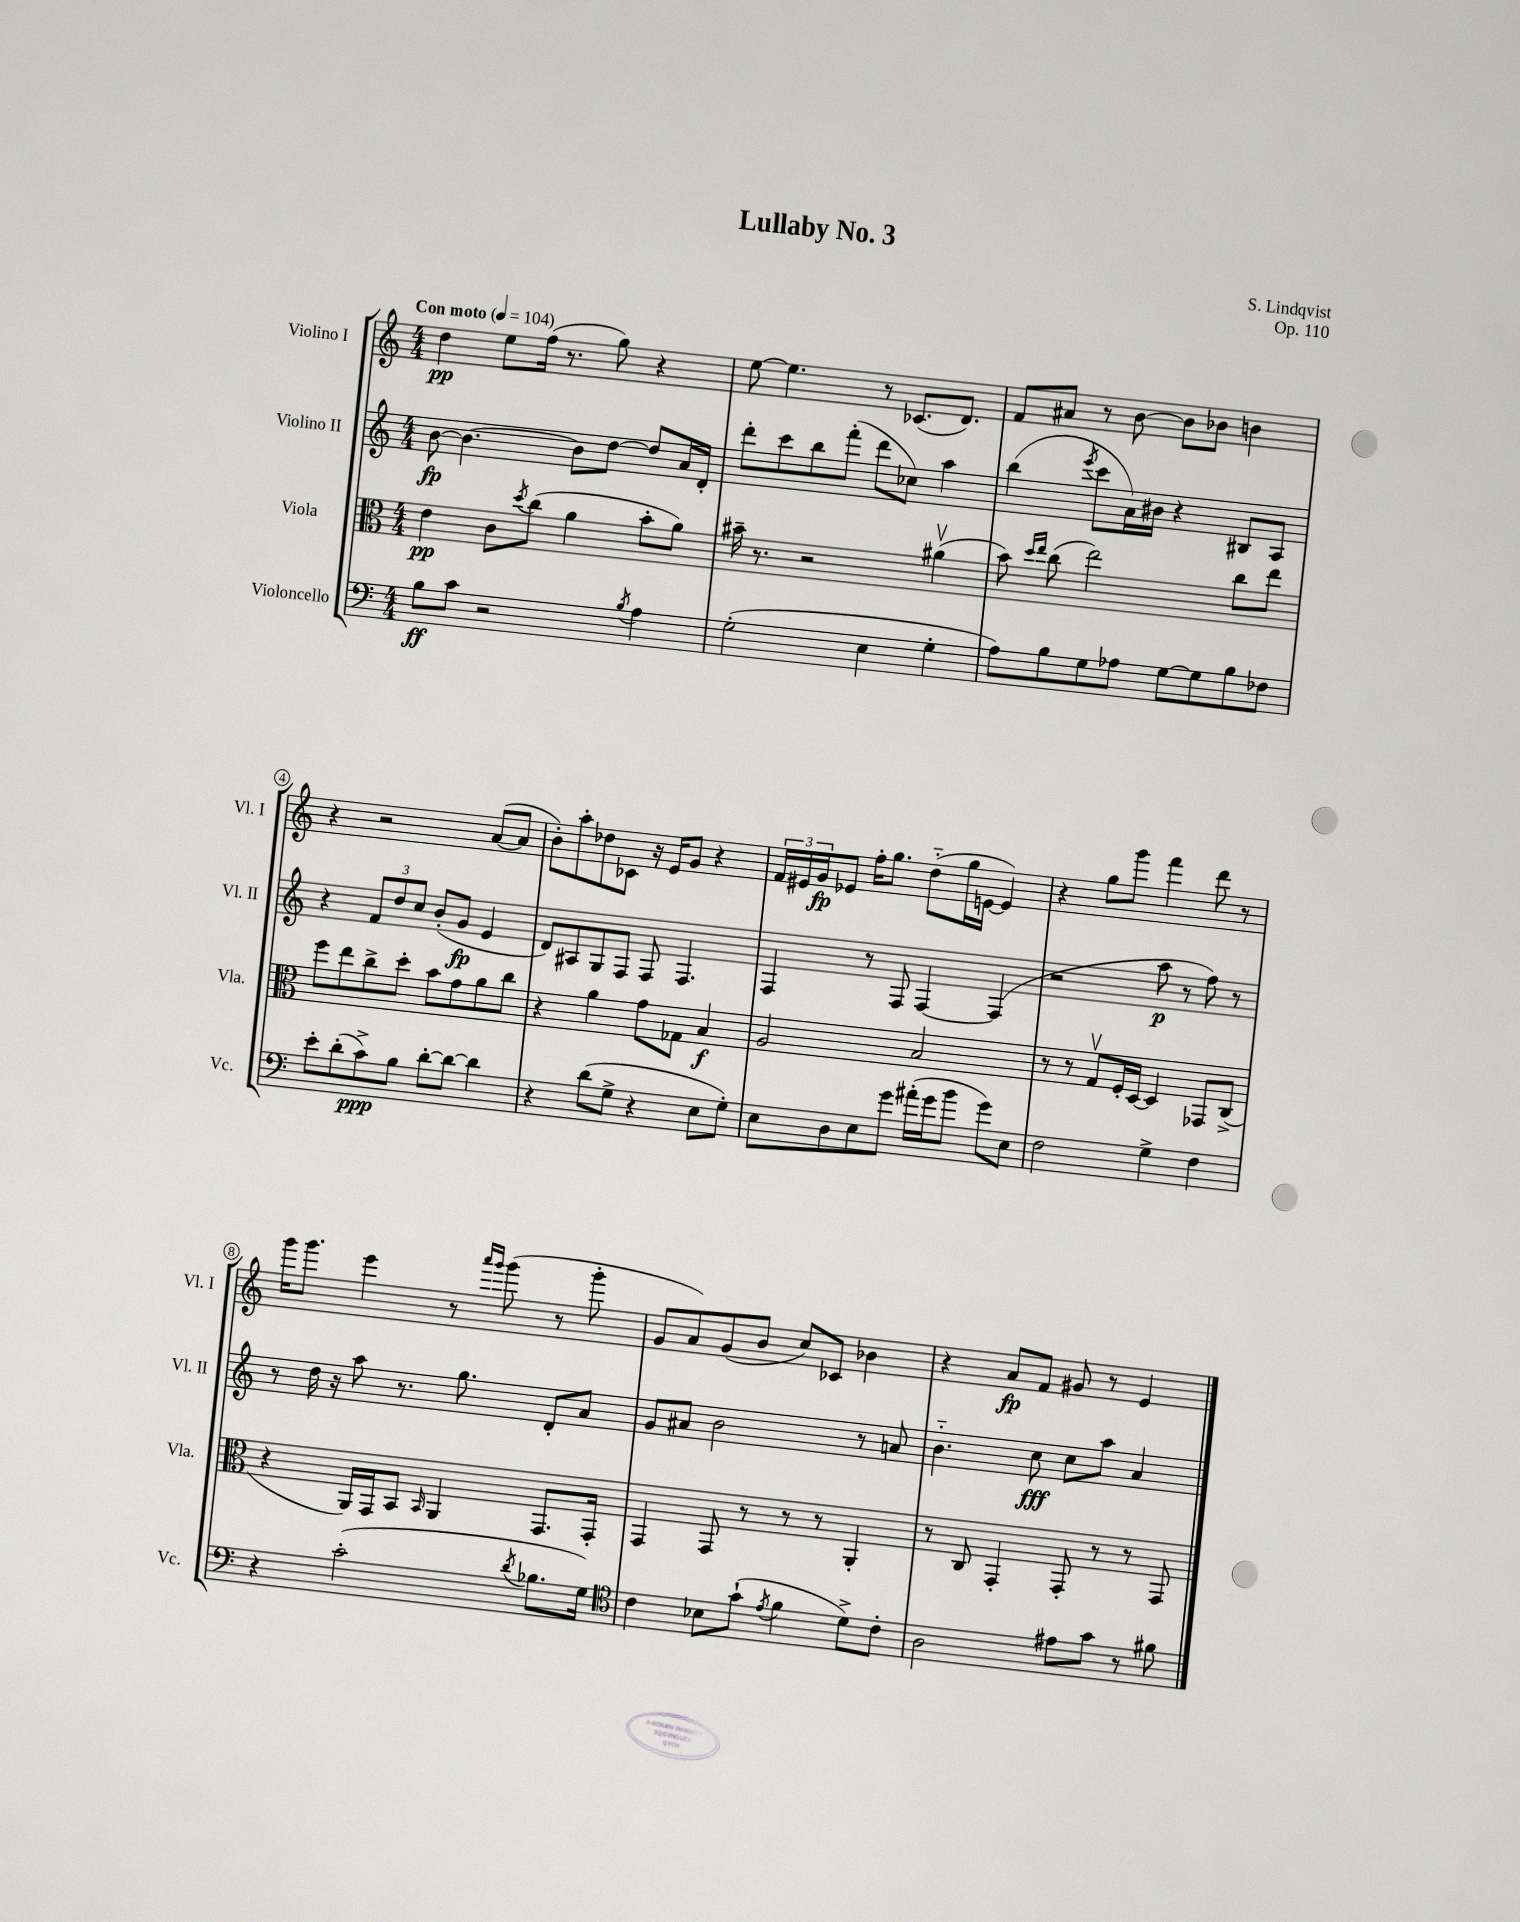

**kern	**kern	**kern	**kern
*staff4	*staff3	*staff2	*staff1
*clefF4	*clefC3	*clefG2	*clefG2
*k[]	*k[]	*k[]	*k[]
*M4/4	*M4/4	*M4/4	*M4/4
*MM104	*MM104	*MM104	*MM104
8B\L	4e\	[8b\	4dd\
8c\J	.	4.b\_	.
2r	8c\L	.	8ee\L
.	8qdd/	.	.
.	(8cc\J	.	(16ff\Jk
.	.	.	8.r
.	4a\	8b\]L	.
.	.	[8dd\J	8gg\)
8qB/	.	.	.
4A\	8b'\L	8dd/]L	4r
.	8a\J)	16a/L	.
.	.	16d'/JJ	.
=	=	=	=
(2G'\	16b#~\	8ddd'\L	[8ee\
.	8.r	.	.
.	.	8ccc\	4.ee\]
.	2r	8bb\	.
.	.	(8fff'\J	.
4E\	.	8ddd\L	8r
.	.	8cc-\J)	(8.c-/L
4G'\	(4a#v\	4aa\	.
.	.	.	8.d/J)
=	=	=	=
8A\L)	8b\)	(4bb\	8f/L
.	16qqdd/LL	.	.
.	16qqee/JJ	.	.
8B\	(8cc\	.	8a#/J
.	.	8qeee/	.
8G\	2ee\)	8ccc\L	8r
8A-\J	.	16a\L)	[8b\
.	.	16b#\JJ	.
[8G\L	.	4r	8b\]L
8G\]	.	.	8b-\J
8B\	8cc\L	8B#/L	4b\
8F-\J	8ee\J	8A/J	.
=	=	=	=
8e'\L	8ff\L	4r	4r
(8d'\	8ee\	.	.
8c^\)	8cc^\	12f/L	2r
.	.	12dd/	.
8B\J	8dd'\J	.	.
.	.	12cc/J	.
[8d'\L	8b\L	(8b'/L	.
8d\_J	8g\	8g/J	.
4d\]	8a\	4e/	([8a/L
.	8cc\J	.	8a/]J
=	=	=	=
4r	4r	8d/L)	8b'\L)
.	.	8A#/	8aa'\
(8d\L	4a\	8G/	8dd-\
8G^\J	.	8F/J	8c-\J
4r	8g\L	8F/	16r
.	.	.	16e/LK
.	8G-\J	4.F/	8g/J
8E\L	4B/	.	4r
8G'\J)	.	.	.
=	=	=	=
8E\L	2A/	4F/	24f/LL
.	.	.	24e#/
.	.	.	24g/J
8D\	.	.	8e-/J
8E\	.	8r	16ff'\LK
.	.	.	8.gg\J
8g\J	.	8F/	.
(16a#'\LL	2B/	[4F/	(8dd'~\L
16g\J	.	.	.
8b\J	.	.	16gg\L
.	.	.	[16e\JJ
8g\L)	.	(4F/]	4e/])
8E\J	.	.	.
=	=	=	=
2F\	8r	2r	4r
.	8r	.	.
.	8Gv/L	.	8gg\L
.	16F'/L	.	8ggg\J
.	[16D/JJ	.	.
4G^\	4D/]	8aa\	4fff\
.	.	8r	.
4F\	8GG-/L	8ff\)	8ddd\
.	(8C^/J	8r	8r
=	=	=	=
4r	4r	8r	16ggg\LK
.	.	.	8.ggg\J
.	.	16dd\	.
.	.	16r	.
(2c'\	16AA/LL)	8aa\	4eee\
.	16GG/J	.	.
.	8BB/J	8.r	.
.	16qqBB/	.	.
.	4AA/	.	8r
.	.	8.gg\	.
.	.	.	16qqaaa/LL
.	.	.	16qqggg/JJ
.	.	.	(8ggg\
8qd/	.	.	.
8.B-\L	8.GG/L	8d'/L	8r
.	.	8a/J	8ggg'\
16G\Jk)	16GG'/Jk	.	.
=	=	=	=
*clefC4	*	*	*
4c\	4GG/	8g/L	8g/L
.	.	8a#/J	8a/)
8B-\L	8GG/	2b\	(8g/
(8g`\J	8r	.	8b/J
8qe/	.	.	.
4f\	8r	.	8cc/L)
.	8r	.	8c-/J
8d^\L)	4AA'/	8r	4b-\
8c'\J	.	8a/	.
=	=	=	=
2A\	8r	4.b'~\	4r
.	8C/	.	.
.	4GG'/	.	8a/L
.	.	8cc\	8f/J
8e#\L	8GG'/	8cc\L	8g#/
8g\J	8r	8aa\J	8r
8r	8r	4a/	4e/
8f#\	8GG/	.	.
==	==	==	==
*-	*-	*-	*-
